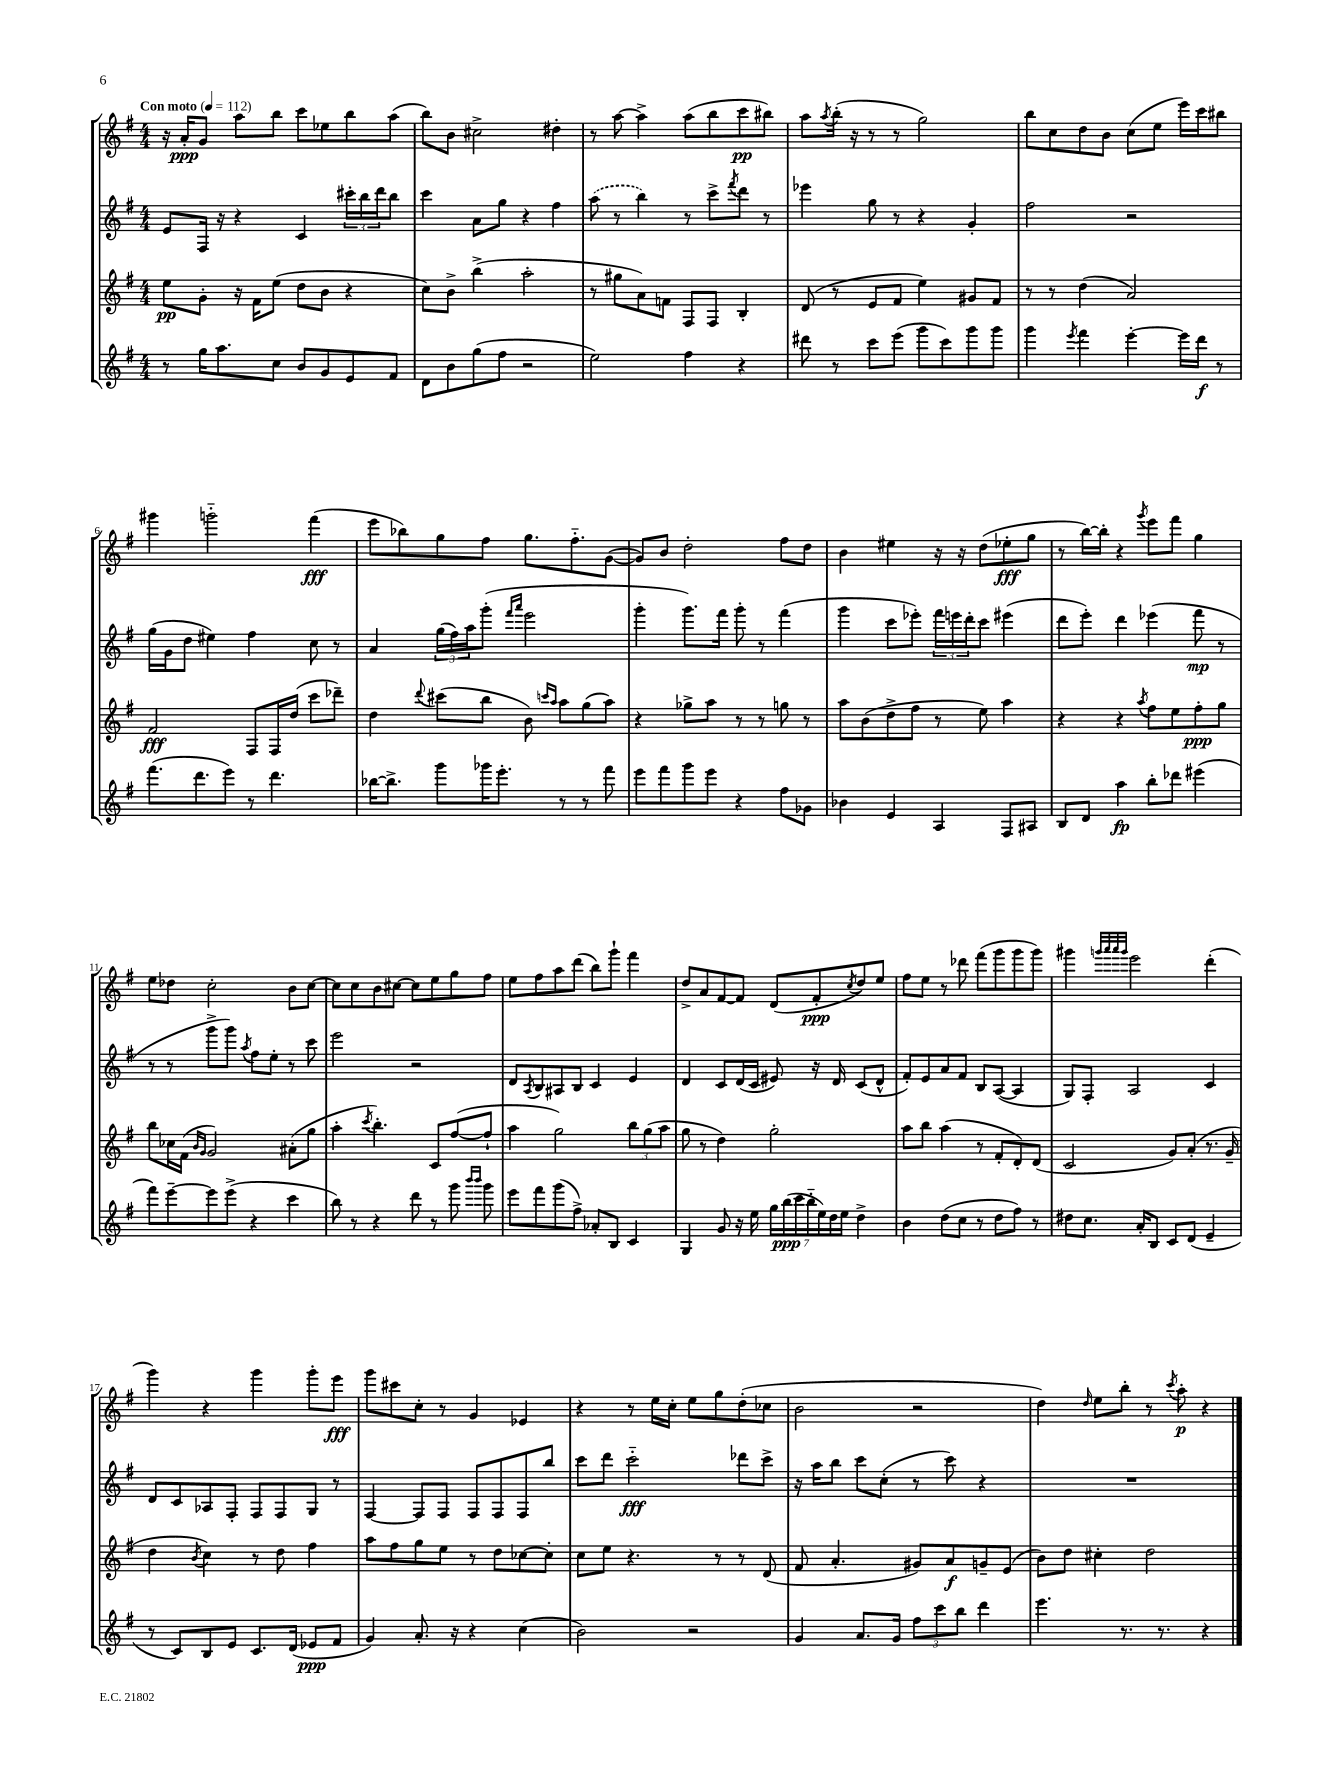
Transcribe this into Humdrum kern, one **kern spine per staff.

**kern	**dynam	**kern	**dynam	**kern	**dynam	**kern	**dynam
*part4	*part4	*part3	*part3	*part2	*part2	*part1	*part1
*staff4	*staff4	*staff3	*staff3	*staff2	*staff2	*staff1	*staff1
*clefG2	*	*clefG2	*	*clefG2	*	*clefG2	*
*k[f#]	*	*k[f#]	*	*k[f#]	*	*k[f#]	*
*M4/4	*	*M4/4	*	*M4/4	*	*M4/4	*
*MM112	*	*MM112	*	*MM112	*	*MM112	*
=1	=1	=1	=1	=1	=1	=1	=1
!	!	!	!	!	!	!LO:TX:a:B:t=Con moto	!
8r	.	8ee\L	pp	8e/L	.	16r	.
.	.	.	.	.	.	16a'/KL	ppp
16gg\KL	.	8g'\J	.	16F#/Jk	.	8g/J	.
8.aa\	.	.	.	16r	.	.	.
.	.	16r	.	4r	.	8aa\L	.
.	.	16f#\KL	.	.	.	.	.
8cc\J	.	(8ee\J	.	.	.	8bb\J	.
8b/L	.	8dd\L	.	4c/	.	8ccc\L	.
8g/	.	8b\J	.	.	.	8ee-X\	.
8e/	.	4r	.	24ccc#X'\LL	.	8bb\	.
.	.	.	.	24bb\	.	.	.
.	.	.	.	24ddd\J	.	.	.
8f#/J	.	.	.	8bb\J	.	(8aa\J	.
=2	=2	=2	=2	=2	=2	=2	=2
8d\L	.	8cc\L)	.	4ccc\	.	8bb\L)	.
8b\	.	8b^\J	.	.	.	8b\J	.
(8gg\	.	(4bb^\	.	8a\L	.	2cc#X^\	.
8ff#\J	.	.	.	8gg\J	.	.	.
2r	.	2aa'\	.	4r	.	.	.
.	.	.	.	4ff#\	.	4dd#X'\	.
=3	=3	=3	=3	=3	=3	=3	=3
2ee\)	.	8r	.	(8aa\	.	8r	.
.	.	8gg#X\L	.	8r	.	[8aa\	.
.	.	8a\)	.	4bb\)	.	4aa^\]	.
.	.	8fn\J	.	.	.	.	.
4ff#\	.	8F#/L	.	8r	.	(8aa\L	.
.	.	8F#/J	.	8ccc^\L	.	8bb\	.
.	.	.	.	8qfff#/	.	.	.
4r	.	4B'/	.	8ddd\J	.	8ccc\	pp
.	.	.	.	8r	.	8bb#X\J)	.
=4	=4	=4	=4	=4	=4	=4	=4
8ddd#X\	.	(8d/	.	4eee-X\	.	8aa\L	.
.	.	.	.	.	.	8qaa/	.
8r	.	8r	.	.	.	(16bb'\Jk	.
.	.	.	.	.	.	16r	.
8ccc\L	.	8e/L	.	8gg\	.	8r	.
(8eee\J	.	8f#/J	.	8r	.	8r	.
8ggg\L	.	4ee\)	.	4r	.	2gg\)	.
8ccc\)	.	.	.	.	.	.	.
8ggg\	.	8g#X/L	.	4g'/	.	.	.
8ggg\J	.	8f#/J	.	.	.	.	.
=5	=5	=5	=5	=5	=5	=5	=5
4ggg\	.	8r	.	2ff#\	.	8bb\L	.
.	.	8r	.	.	.	8cc\	.
8qeee/	.	.	.	.	.	.	.
4fff#\	.	(4dd\	.	.	.	8dd\	.
.	.	.	.	.	.	8b\J	.
[4eee'\	.	2a/)	.	2r	.	(8cc\L	.
.	.	.	.	.	.	8ee\J	.
16eee\LL]	.	.	.	.	.	16eee\LL)	.
16ddd\JJ	f	.	.	.	.	16ccc\J	.
8r	.	.	.	.	.	8bb#X\J	.
!!LO:LB:g=z
=6	=6	=6	=6	=6	=6	=6	=6
(8.fff#\L	.	2f#/	fff	(16gg\LL	.	4ggg#X\	.
.	.	.	.	16g\J	.	.	.
.	.	.	.	8dd\J	.	.	.
8.ddd\	.	.	.	.	.	.	.
.	.	.	.	4ee#X\)	.	2gggn\	.
8eee\J)	.	.	.	.	.	.	.
8r	.	8F#/L	.	4ff#\	.	.	.
4.ddd\	.	16F#/L	.	.	.	.	.
.	.	(16dd/JJ	.	.	.	.	.
.	.	8ccc\L	.	8cc\	.	(4fff#\	fff
.	.	8ddd-X~\J)	.	8r	.	.	.
=7	=7	=7	=7	=7	=7	=7	=7
[16bb-X\KL	.	4dd\	.	4a/	.	8eee\L	.
8.bb-^\J]	.	.	.	.	.	.	.
.	.	.	.	.	.	8bb-X\)	.
.	.	8qqddd/	.	.	.	.	.
8ggg\L	.	(8ccc#X\L	.	(24gg\LL	.	8gg\	.
.	.	.	.	24ff#\)	.	.	.
.	.	.	.	24aa\J	.	.	.
16ggg-X\K	.	8bb\J	.	(8ggg'\J	.	8ff#\J	.
8.eee'\J	.	.	.	.	.	.	.
.	.	.	.	16qqfff#/LL	.	.	.
.	.	.	.	16qqaaa/JJ	.	.	.
.	.	8b\)	.	2eee\	.	8.gg\L	.
.	.	16qqcccn/LL	.	.	.	.	.
.	.	16qqaa/JJ	.	.	.	.	.
8r	.	8aa\L	.	.	.	.	.
.	.	.	.	.	.	8.ff#\	.
8r	.	(8gg\	.	.	.	.	.
8fff#\	.	8aa\J)	.	.	.	([8g\J	.
=8	=8	=8	=8	=8	=8	=8	=8
8eee\L	.	4r	.	4ggg'\	.	8g/L])	.
8fff#\	.	.	.	.	.	8b/J	.
8ggg\	.	8gg-X^\L	.	8.ggg\L)	.	2dd'\	.
8eee\J	.	8aa\J	.	.	.	.	.
.	.	.	.	16fff#\Jk	.	.	.
4r	.	8r	.	8ggg'\	.	.	.
.	.	8r	.	8r	.	.	.
8ff#\L	.	8ggn\	.	(4fff#\	.	8ff#\L	.
8g-X\J	.	8r	.	.	.	8dd\J	.
=9	=9	=9	=9	=9	=9	=9	=9
4b-X\	.	8aa\L	.	4ggg\	.	4b\	.
.	.	(8b\	.	.	.	.	.
4e/	.	8dd^\	.	8ccc\L	.	4ee#X\	.
.	.	8ff#\J	.	8eee-X'\J)	.	.	.
4A/	.	8r	.	24fff#\LL	.	16r	.
.	.	.	.	24eeen\	.	.	.
.	.	.	.	.	.	16r	.
.	.	.	.	24ddd'\J	.	.	.
.	.	8ee\)	.	8ccc\J	.	(8dd\L	.
8F#/L	.	4aa\	.	(4eee#X\	.	8ee-X'\	fff
8A#X/J	.	.	.	.	.	8gg\J	.
=10	=10	=10	=10	=10	=10	=10	=10
8B/L	.	4r	.	8ddd\L	.	8r	.
8d/J	.	.	.	8eee'\J)	.	[16bb\LL)	.
.	.	.	.	.	.	16bb'\JJ]	.
4aa\	fp	4r	.	4ddd\	.	4r	.
.	.	8qaa/	.	.	.	8qggg/	.
8bb'\L	.	8ff#\L	.	(4eee-X\	.	8eee\L	.
8ddd-X\J	.	8ee\	.	.	.	8fff#\J	.
(4eee#X\	.	8ff#'\	ppp	8fff#\	mp	4gg\	.
.	.	8gg\J	.	8r	.	.	.
!!LO:LB:g=z
=11	=11	=11	=11	=11	=11	=11	=11
8fff#\L)	.	8bb\L	.	8r	.	8ee\L	.
[8eee~\	.	16cc-X\L	.	8r	.	8dd-X\J	.
.	.	(16f#\JJ	.	.	.	.	.
.	.	16qqb/LL	.	.	.	.	.
.	.	16qqg/JJ	.	.	.	.	.
8eee\]	.	2g/)	.	8ggg^\L	.	2cc'\	.
(8eee^\J	.	.	.	8ggg\J)	.	.	.
.	.	.	.	8qaa/	.	.	.
4r	.	.	.	8ff#\L	.	.	.
.	.	.	.	8ee'\J	.	.	.
4ccc\	.	(8a#X'\L	.	8r	.	8b\L	.
.	.	8gg\J	.	8ccc\	.	[8cc\J	.
=12	=12	=12	=12	=12	=12	=12	=12
8bb\)	.	4aa'\	.	2eee\	.	8cc\L]	.
8r	.	.	.	.	.	8cc\	.
.	.	8qccc/	.	.	.	.	.
4r	.	4.bb'\)	.	.	.	8b\	.
.	.	.	.	.	.	[8cc#X\J	.
8ddd\	.	.	.	2r	.	8cc#\L]	.
8r	.	8c/L	.	.	.	8ee\	.
8ggg\	.	([8ff#/	.	.	.	8gg\	.
16qqbbb/LL	.	.	.	.	.	.	.
16qqbbb/JJ	.	.	.	.	.	.	.
8ggg\	.	8ff#`/J]	.	.	.	8ff#\J	.
=13	=13	=13	=13	=13	=13	=13	=13
8eee\L	.	4aa\	.	8d/L	.	8ee\L	.
.	.	.	.	8qA/	.	.	.
8fff#\	.	.	.	8B/	.	8ff#\	.
(8ggg\	.	2gg\)	.	8A#X/	.	8aa\	.
8ff#^\J)	.	.	.	8B/J	.	(8ddd\J	.
8a-X'/L	.	.	.	4c/	.	8bb\L)	.
8B/J	.	.	.	.	.	8ggg`\J	.
4c/	.	12bb\L	.	4e/	.	4fff#\	.
.	.	(12gg\	.	.	.	.	.
.	.	12aa\J	.	.	.	.	.
=14	=14	=14	=14	=14	=14	=14	=14
4G/	.	8gg\	.	4d/	.	8dd^/L	.
.	.	8r	.	.	.	8a/	.
8g/	.	4dd\)	.	8c/L	.	[8f#/	.
16r	.	.	.	(16d/L	.	8f#/J]	.
16ee\	.	.	.	16c/JJ	.	.	.
28gg\LL	.	2gg'\	.	8e#X/)	.	(8d/L	.
(28bb\	ppp	.	.	.	.	.	.
28ccc\	.	.	.	.	.	.	.
28bb\	.	.	.	.	.	.	.
.	.	.	.	16r	.	8f#'/	ppp
28ee\)	.	.	.	.	.	.	.
28dd\	.	.	.	.	.	.	.
.	.	.	.	16d/	.	.	.
28ee\JJ	.	.	.	.	.	.	.
.	.	.	.	.	.	8qcc/	.
4dd^\	.	.	.	(8c/L	.	8dd/)	.
.	.	.	.	8d^^/J	.	8ee/J	.
=15	=15	=15	=15	=15	=15	=15	=15
4b\	.	8aa\L	.	8f#'/L)	.	8ff#\L	.
.	.	8bb\J	.	8e/	.	8ee\J	.
(8dd\L	.	(4aa\	.	8a/	.	8r	.
8cc\J	.	.	.	8f#/J	.	8ddd-X\	.
8r	.	8r	.	8B/L	.	(8fff#\L	.
8dd\L	.	8f#'/L	.	([8A/J	.	8ggg\	.
8ff#\J)	.	8d'/)	.	4A/]	.	8ggg\	.
8r	.	(8d/J	.	.	.	8ggg\J)	.
=16	=16	=16	=16	=16	=16	=16	=16
8dd#X\L	.	2c/	.	8G/L)	.	4ggg#X\	.
8.cc\J	.	.	.	8F#'/J	.	.	.
.	.	.	.	.	.	32qqgggn/LLL	.
.	.	.	.	.	.	32qqaaa/	.
.	.	.	.	.	.	32qqaaa/	.
.	.	.	.	.	.	32qqggg/JJJ	.
.	.	.	.	2A/	.	2eee\	.
16a'/KL	.	.	.	.	.	.	.
8B/J	.	.	.	.	.	.	.
8c/L	.	8g/L)	.	.	.	.	.
(8d/J	.	(8a'/J	.	.	.	.	.
4e~/	.	8.r	.	4c/	.	(4ddd'\	.
.	.	16g~/	.	.	.	.	.
!!LO:LB:g=z
=17	=17	=17	=17	=17	=17	=17	=17
8r	.	4dd\	.	8d/L	.	4ggg\)	.
8c/L)	.	.	.	8c/	.	.	.
.	.	8qb/	.	.	.	.	.
8B/	.	4cc\)	.	8A-X/	.	4r	.
8e/J	.	.	.	8F#'/J	.	.	.
8.c/L	.	8r	.	8F#/L	.	4ggg\	.
.	.	8dd\	.	8F#/	.	.	.
(16d/Jk	.	.	.	.	.	.	.
8e-X/L	ppp	4ff#\	.	8G/J	.	8ggg'\L	.
8f#/J	.	.	.	8r	.	8eee\J	fff
=18	=18	=18	=18	=18	=18	=18	=18
4g/)	.	8aa\L	.	[4F#/	.	8ggg\L	.
.	.	8ff#\	.	.	.	8ccc#X\	.
8.a'/	.	8gg\	.	8F#/L]	.	8cc'\J	.
.	.	8ee\J	.	8F#/J	.	8r	.
16r	.	.	.	.	.	.	.
4r	.	8r	.	8F#/L	.	4g/	.
.	.	8dd\L	.	8F#/	.	.	.
(4cc\	.	[8cc-X\	.	8F#/	.	4e-X/	.
.	.	8cc-'\J]	.	8bb/J	.	.	.
=19	=19	=19	=19	=19	=19	=19	=19
2b\)	.	8cc\L	.	8ccc\L	.	4r	.
.	.	8ee\J	.	8ddd\J	.	.	.
.	.	4.r	.	2ccc\	fff	8r	.
.	.	.	.	.	.	16ee\LL	.
.	.	.	.	.	.	16cc'\JJ	.
2r	.	.	.	.	.	8ee\L	.
.	.	8r	.	.	.	8gg\	.
.	.	8r	.	8ddd-X\L	.	(8dd'\	.
.	.	(8d/	.	8ccc^\J	.	8cc-X\J	.
=20	=20	=20	=20	=20	=20	=20	=20
4g/	.	8f#/	.	16r	.	2b\	.
.	.	.	.	16aa\KL	.	.	.
.	.	4.a'/	.	8bb\J	.	.	.
8.a/L	.	.	.	8ccc\L	.	.	.
.	.	.	.	(8cc'\J	.	.	.
16g/Jk	.	.	.	.	.	.	.
12ff#\L	.	8g#X/L)	.	8r	.	2r	.
12ccc\	.	.	.	.	.	.	.
.	.	8a/	f	8ccc\)	.	.	.
12bb\J	.	.	.	.	.	.	.
4ddd\	.	8gn~/	.	4r	.	.	.
.	.	(8e/J	.	.	.	.	.
=21	=21	=21	=21	=21	=21	=21	=21
4.eee\	.	8b\L)	.	1r	.	4dd\)	.
.	.	8dd\J	.	.	.	.	.
.	.	.	.	.	.	16qqdd/	.
.	.	4cc#X'\	.	.	.	8ee\L	.
8.r	.	.	.	.	.	8bb'\J	.
.	.	2dd\	.	.	.	8r	.
8.r	.	.	.	.	.	.	.
.	.	.	.	.	.	8qccc/	.
.	.	.	.	.	.	8aa'\	p
4r	.	.	.	.	.	4r	.
==	==	==	==	==	==	==	==
*-	*-	*-	*-	*-	*-	*-	*-
